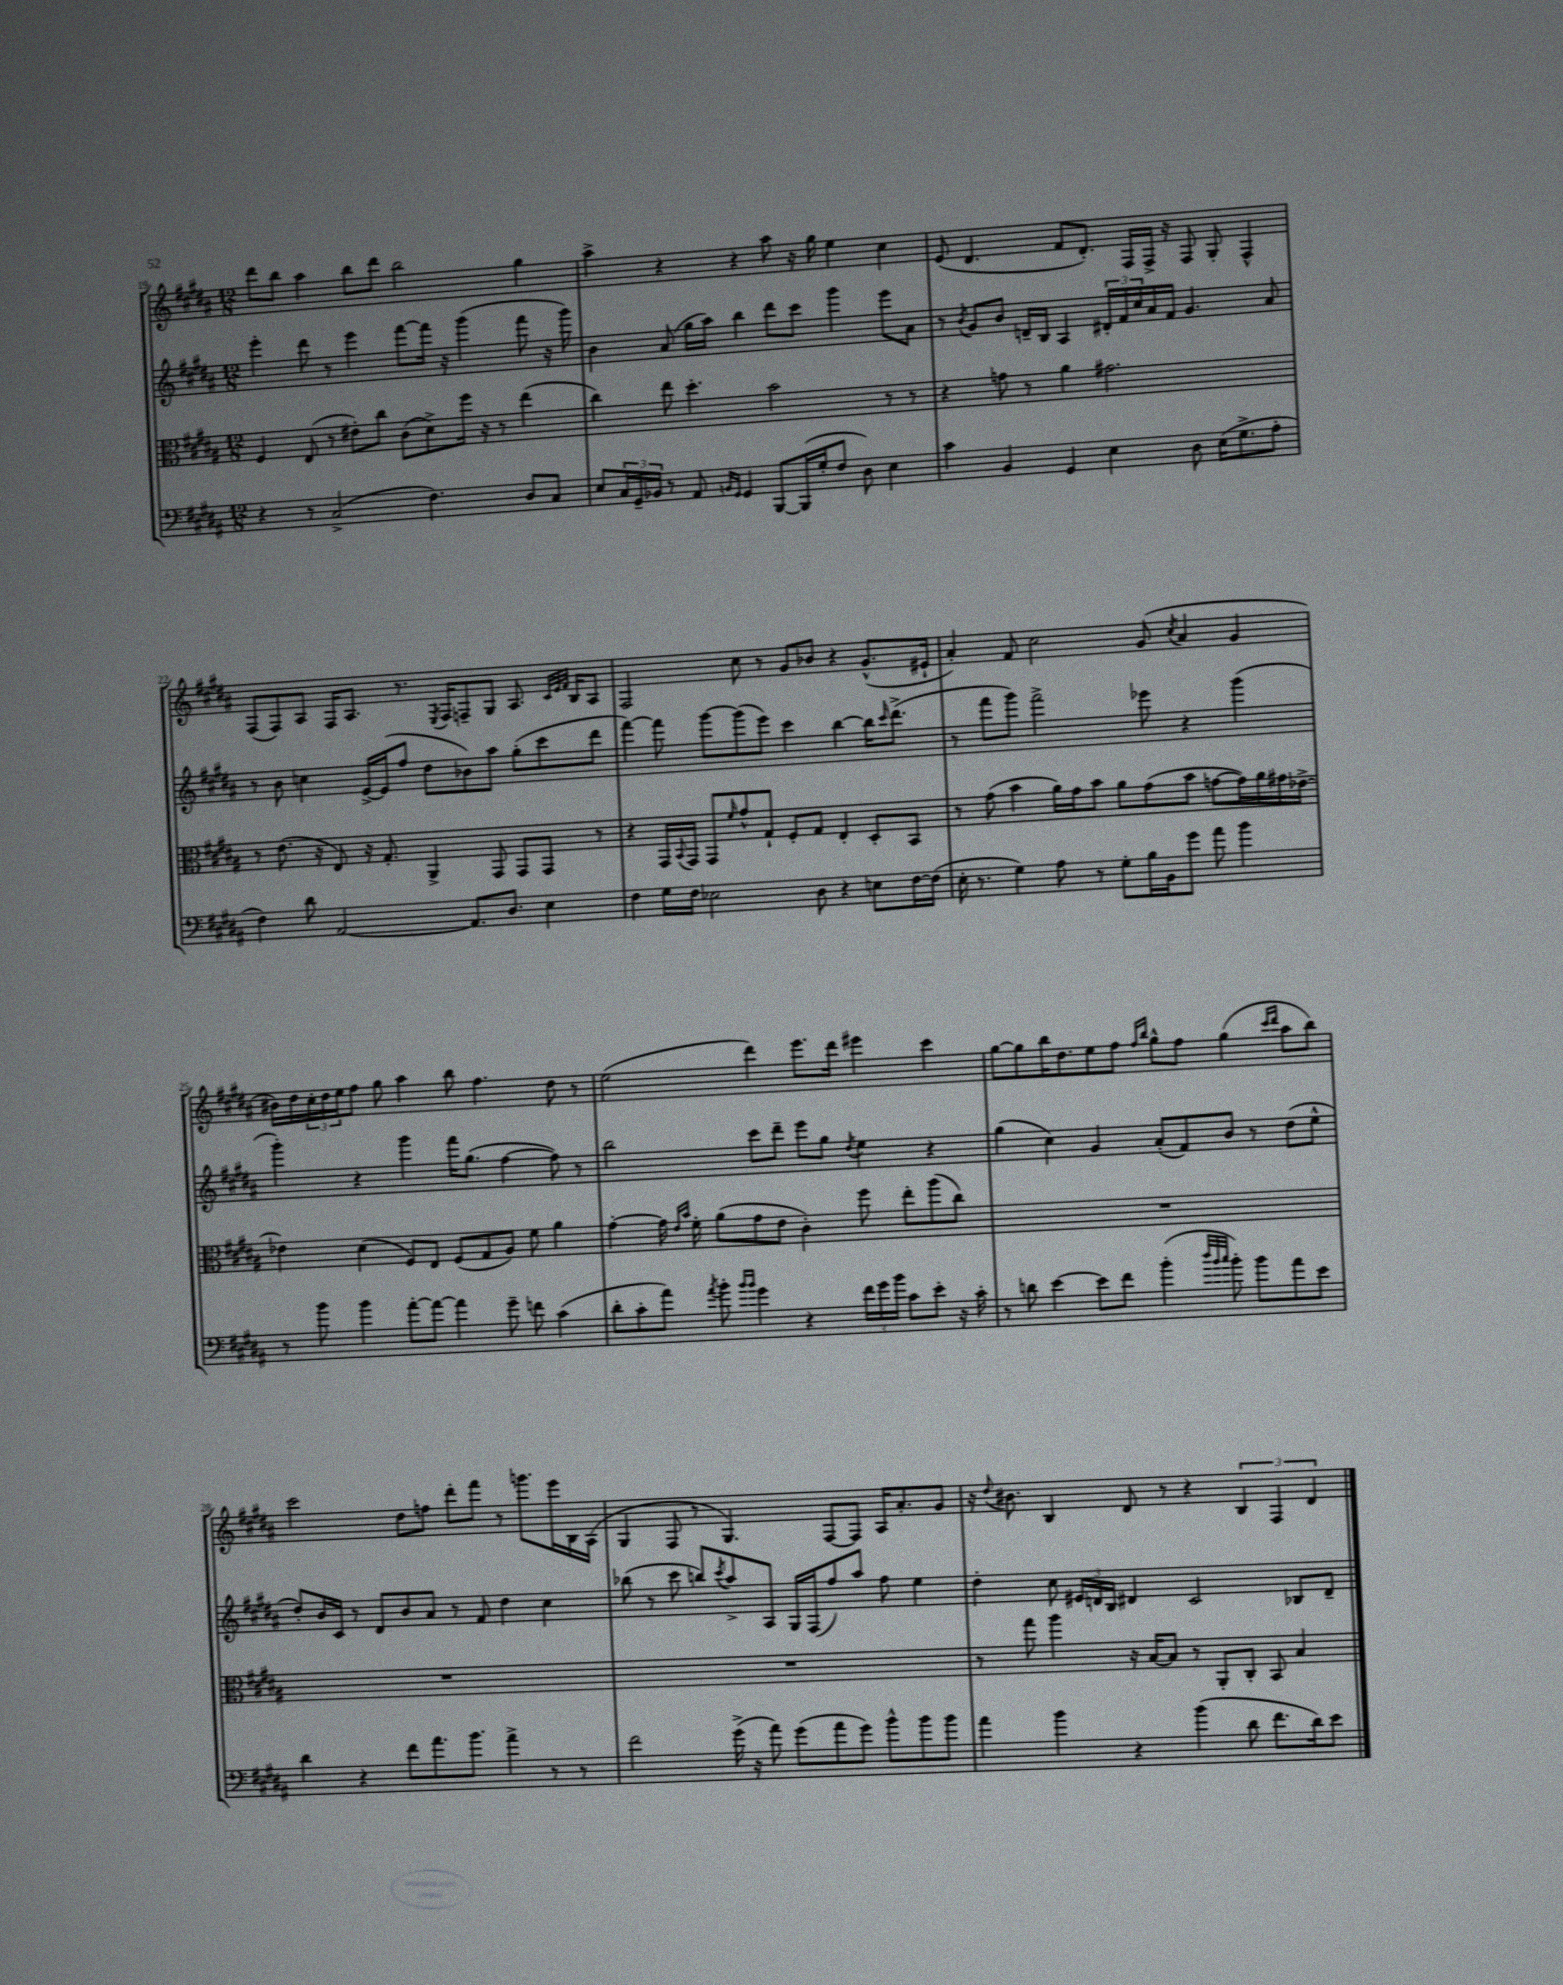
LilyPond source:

<<
\new StaffGroup <<
\new Staff = "s0" {
    \clef treble \key b \major \numericTimeSignature \time 12/8
    dis'''8 b''8 ais''4 b''8 dis'''8 b''2 gis''4 |
    ais''4-> r4 r4 ais''8 r16 gis''16 e''4 cis''4 |
    e'8( dis'4. fis'8 dis'8.-.) fis16 fis16-> r16 fis8 gis8-. fis4-^ |
    fis8( fis8) ais8 fis16 ais8. r8. \acciaccatura { e8 } fis16 f8-- gis8 ais8. \grace { cis'32 e'32 fis'32 } b16 ais8 |
    fis2 cis''8 r8 gis'8 bes'8 r4 gis'8.-^( eis'16-! |
    ais'4-.) fis'8 cis''2 gis'8( \acciaccatura { cis''8 } ais'4 gis'4 |
    bis'16) dis''16 \tuplet 3/2 { cis''16-. dis''16 e''16 } fis''8 gis''8 ais''4 b''8 fis''4. dis''8 r8 |
    e''2( dis'''4) e'''8. dis'''16 eis'''4 cis'''4 |
    gis''8~ gis''8 b''16 dis''8. e''8 fis''8 \grace { fis''16 b''16 } gis''8-^ fis''8 gis''4( \grace { cis'''16 dis'''16 } ais''8 b''8) |
    cis'''2 dis''8 f''8 dis'''8-. fis'''8 r8 g'''8. e'''16 b16 ais16( |
    gis4 fis8 r8 gis4.) fis8~ fis8 ais16 ais'8.-. gis'8 |
    r16 \appoggiatura { dis''8 } bis'8. b4 dis'8 r8 r4 \tuplet 3/2 { b4 fis4 dis'4 } \bar "|." |
}
\new Staff = "s1" {
    \clef treble \key b \major \numericTimeSignature \time 12/8
    e'''4-. dis'''8 r8 e'''4 fis'''8~ fis'''16 r16 gis'''4( fis'''8 r16 gis'''16) |
    b'4 ais'8( gis''16 ais''16) b''4 dis'''8 cis'''8 gis'''4 e'''8 ais'8 |
    r8 \acciaccatura { b'8 } gis'8 b'8 d'16-- b16 ais4 \tuplet 3/2 { dis'16-. fis'16 cis''16 } ais'16 fis'16 gis'4. ais'8 |
    r8 b'8 c''4 e'16~-> e'16( fis''8 dis''8 bes'8) ais''8 gis''8-.( cis'''8 dis'''8 |
    fis'''4~) fis'''8 gis'''8~ gis'''8( e'''8) cis'''4 b''4~ b''16 \grace { cis'''16 } dis'''8.->( |
    r8 fis'''8 gis'''8) fis'''2-> ees'''8 r4 gis'''4( |
    gis'''4-.) r4 gis'''4 fis'''16 gis''8.( fis''4~ fis''8) r8 |
    b''2 cis'''8 dis'''8-- e'''8 gis''8 \acciaccatura { dis''8 } e''4 r4 |
    gis''4( cis''4) gis'4 ais'8-.( fis'8) b'8 r8 dis''8( e''8-^ |
    dis''8-.) b'16 cis'16 r8 dis'8 b'8 ais'8 r8 fis'8 dis''4 cis''4 |
    bes''8( r8 cis'''8 b''8) \acciaccatura { cis'''8 } ais''8-> ais8 gis16 fis16( fis''8) ais''8 fis''8 e''4 |
    dis''4-. cis''8 \tuplet 3/2 { eis'16 d'16 b16 } dis'4 cis'2 bes8 dis'8-- \bar "|." |
}
\new Staff = "s2" {
    \clef alto \key b \major \numericTimeSignature \time 12/8
    fis4 e8( r8 eis'8-.) cis''8 cis'8( dis'8->) fis''16 r16 r8 e''4( |
    cis''4) e''8 dis''4.-. b'2 r8 r8 |
    r4 g'8 r8 ais'4 gis'2. |
    r8 e'8.( r16 e8) r16 gis8.-. ais,4-> gis,8 gis,8 gis,8 r8 |
    r4 gis,16 \appoggiatura { b,8 } gis,16 gis,8 \grace { fis'16 } gis'8-^ gis8-! fis8-. gis8 e4-. dis8-. b,8 |
    r8 gis'8( b'4 ais'16) gis'16 b'8 ais'8 gis'8( b'8 g'8~ g'16) ais'16 gis'16 ees'16~-> |
    ees'4 dis'4( fis8) e8 fis8( gis8 ais8) fis'8 ais'4 |
    gis'4~-. gis'16 \grace { e'16 b'16 } fis'16-. ais'8( gis'8 e'8 cis'4-.) fis''8 e''8-. ais''8( cis''8) |
    R1. |
    R1. |
    R1. |
    r8 gis''8 ais''4 r16 b16~ b8 r8 ais,8-. cis8-. b,8 b4 \bar "|." |
}
\new Staff = "s3" {
    \clef bass \key b \major \numericTimeSignature \time 12/8
    r4 r8 cis2->( fis4.) dis8 cis8 |
    e8 \tuplet 3/2 { cis16 gis,16-- bes,16 } r8 ais,8 \grace { b,16 gis,16 } gis,4 b,,8~ b,,16( gis16-. fis8 dis8) e4 |
    cis'4 b,4 gis,4 e4 dis8 e16( gis8.-> ais8-. |
    fis4) dis'8 ais,2~ ais,8. dis8. e4 |
    fis4 gis16 fis16 ees2 dis8 r4 e8 fis16~ fis16( |
    e16-. r8. gis4) ais8 r8 gis8-. b16 b,16 gis'8 ais'8 b'4 |
    r8 b'8 b'4 ais'8~-. ais'8~ ais'4 gis'8-- f'8 cis'4( |
    dis'8-. cis'8-. ais'8) \acciaccatura { ais'8 } b'8-. \grace { b'16 b'16 } gis'4 r4 \tuplet 3/2 { fis'16 gis'16 b'16 } cis'8 e'8-. r16 cis'16-. |
    r8 d'8 e'4~ e'8 fis'8 b'4-.( \grace { dis''32 b'32 cis''32 } b'8-.) b'8 ais'8 e'8 |
    dis'4 r4 fis'8 ais'8. b'8. ais'4-> r8 r8 |
    fis'2 gis'16->( r16 ais'8) gis'8( ais'8 gis'8) b'8-^ b'8 b'8 |
    ais'4 b'4 r4 b'4( dis'8 fis'8. dis'16) e'8 \bar "|." |
}
>>
>>
\layout { \context { \Score currentBarNumber = #19 } }
